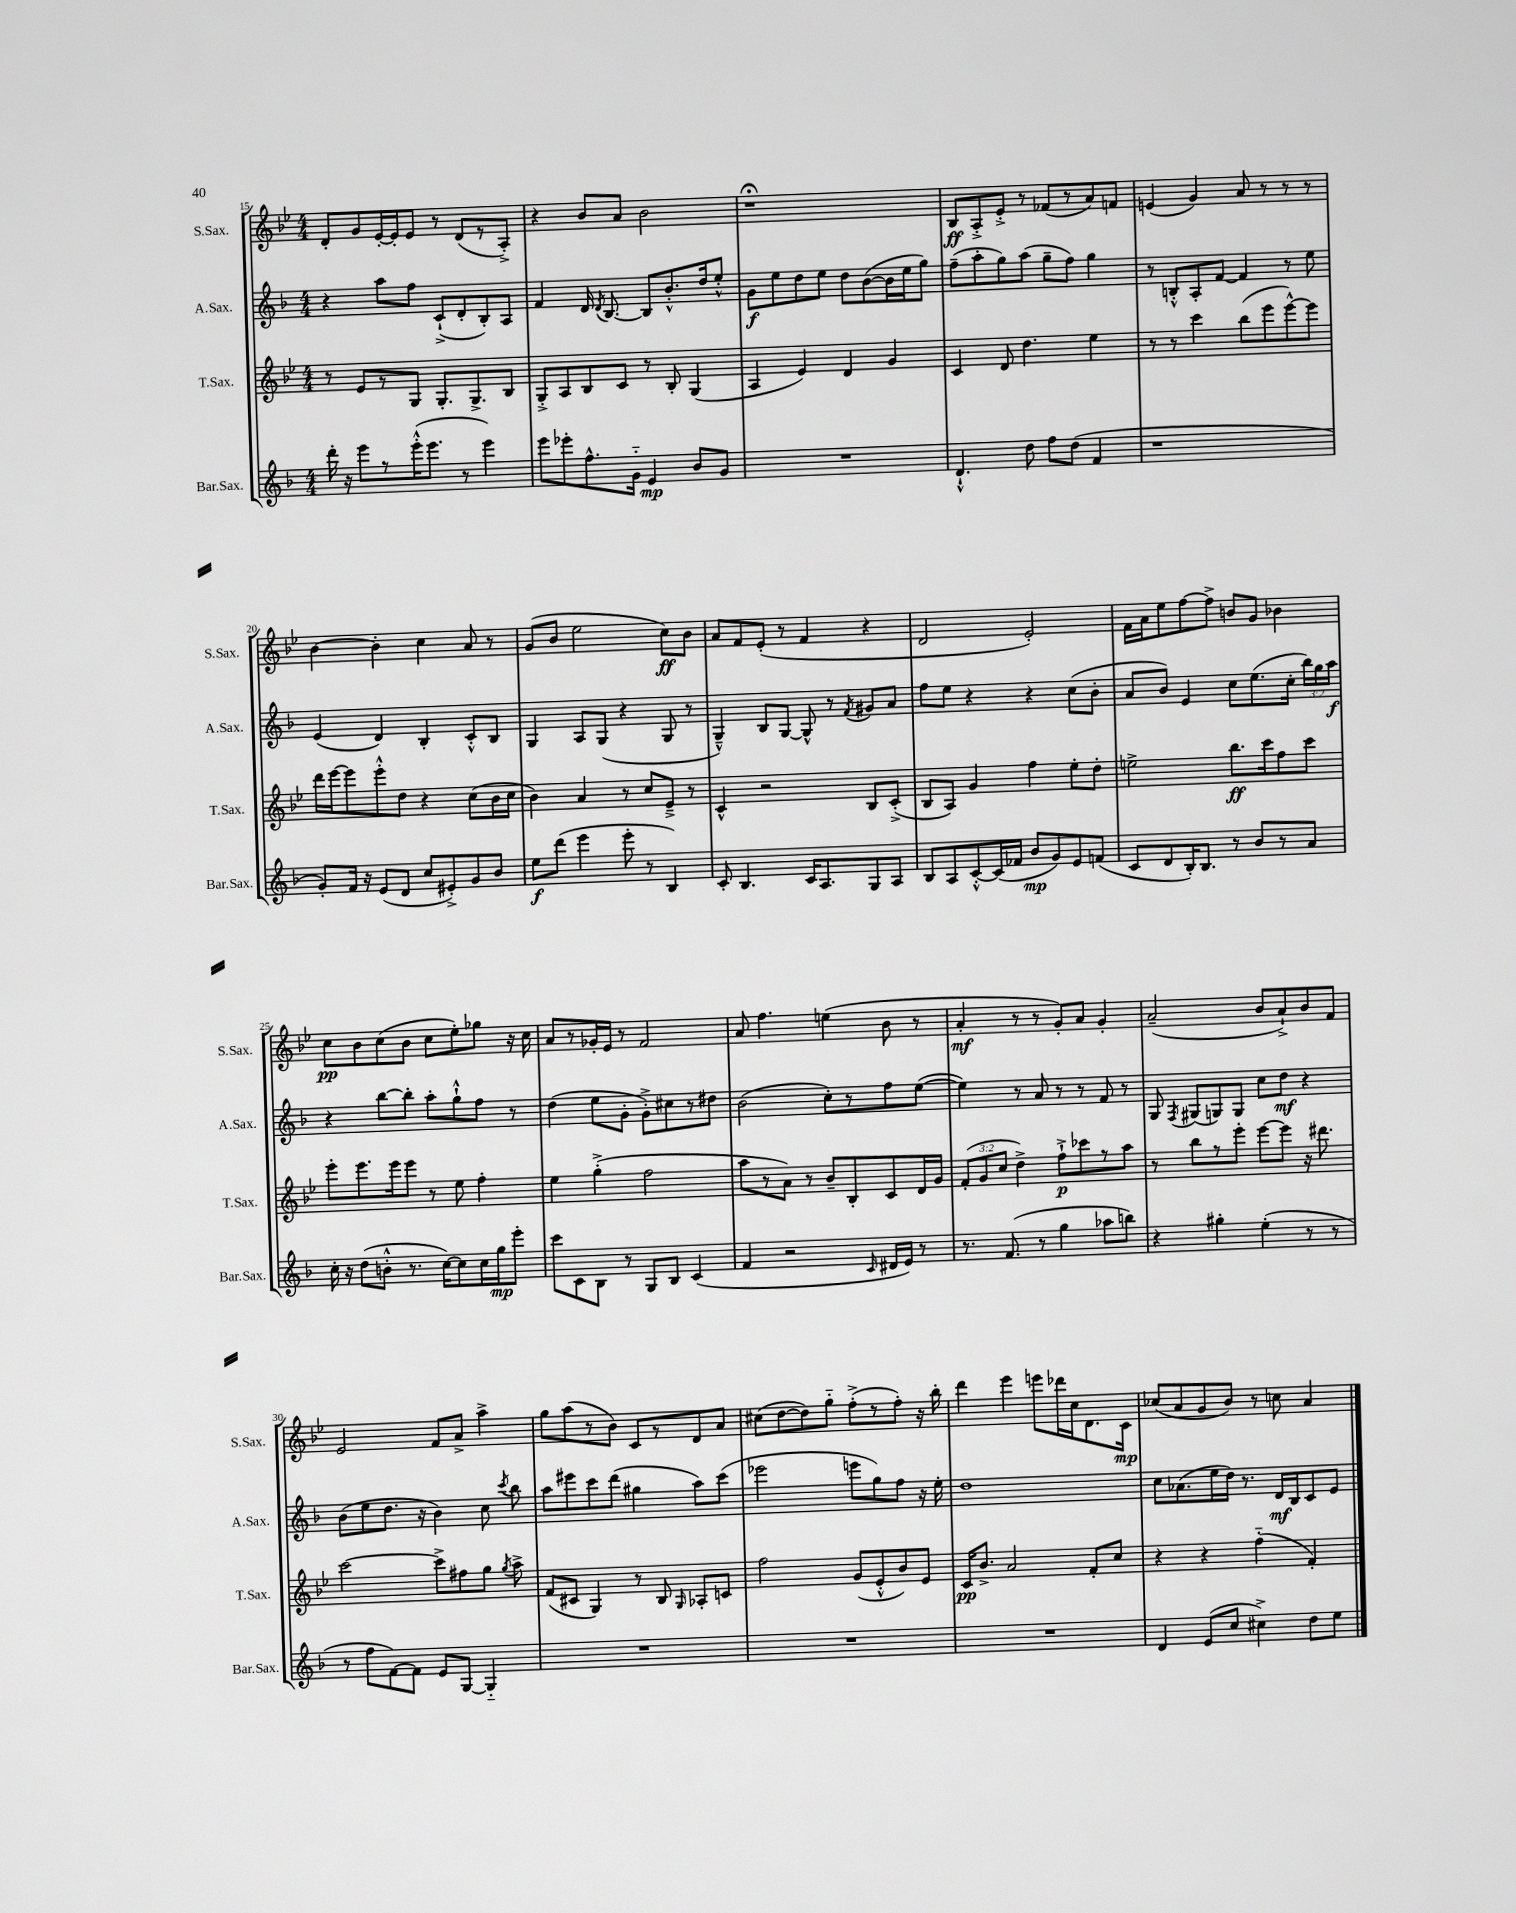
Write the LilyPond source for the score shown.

<<
\new StaffGroup <<
\new Staff = "s0" \with { instrumentName = "S.Sax." shortInstrumentName = "S.Sax." } {
    \clef treble \key bes \major \numericTimeSignature \time 4/4
    \autoBeamOff d'8[-. g'8 ees'16~-. ees'16-. ees'8] r8 d'8[( r8 a8]-.->) |
    r4 bes'8[ a'8] bes'2 |
    r1\fermata |
    bes8[\ff a8-.-> ees'8]-.-> r8 fes'8[( r8 a'8) f'8] |
    e'4( g'4) a'8 r8 r8 r8 |
    bes'4~ bes'4-. c''4 a'8 r8 |
    g'8[( bes'8] ees''2 c''8[\ff) bes'8] |
    a'8[ f'8 ees'8]-.( r8 f'4 r4 |
    d'2 ees'2-.) |
    f'16[ a'16 ees''8 f''8~ f''8]-> b'8[ g'8] bes'4 |
    c''8[\pp bes'8 c''8( bes'8] c''8[ ees''8-.) ges''8] r16 c''16 |
    a'8[ r8 ges'16-. ees'16] r8 f'2 |
    a'8 f''4. e''4( bes'8 r8 |
    a'4-.\mf r8 r8 g'8[-.) a'8] g'4-. |
    a'2--( bes'8[ a'8-!->) bes'8 f'8] |
    ees'2 f'8[ a'8]-> a''4-> |
    g''8[ a''8( r8 bes'8]) c'8[ r8 d'8 a'8] |
    cis''8[( d''8~ d''8) g''8]-_ f''8[-.->( r8 f''8]-.) r16 bes''16-. |
    d'''4 ees'''4 e'''8[ des'''16 c''16 d'8. c'16]\mp |
    ces''8[( a'8 g'8 bes'8]) r8 c''8 a'4 \bar "|." |
}
\new Staff = "s1" \with { instrumentName = "A.Sax." shortInstrumentName = "A.Sax." } {
    \clef treble \key f \major \numericTimeSignature \time 4/4 \override Staff.TupletNumber.text = #tuplet-number::calc-fraction-text
    \autoBeamOff r4 a''8[ f''8] c'8[-!->( d'8-. bes8-.) a8] |
    f'4 d'16 \acciaccatura { d'8 } bes8.~ bes8[ bes'8.-.-^ d''16 e''8]-.-^ |
    g'8[\f e''8 d''8 e''8] d''8[ bes'8~( bes'16 e''16 g''8]) |
    f''8[--( a''8-. g''8) a''8]( g''8[-- f''8]) g''4 |
    r8 b8[-.-^ a8-. f'8]~ f'4 r8 e''8 |
    e'4( d'4) bes4-. c'8[-.-^ bes8] |
    g4 a8[ g8]( r4 g8 r8 |
    g4---^) bes8[ g8]~ g8-^ r8 \acciaccatura { f'8 } gis'8[ a'8] |
    f''8[ e''8] r4 r4 c''8[( bes'8]-. |
    a'8[ bes'8]) e'4 c''8[ e''8.( c''16]-. \tuplet 3/2 { bes''16[) g''16 a''16]\f } |
    r4 bes''8[~ bes''8]-. a''8[-. g''8-!-^ f''8] r8 |
    d''4( e''8[ g'8]-. g'8[-.->) cis''8 r8 dis''8] |
    bes'2( c''8[-.) r8 f''8 e''8]~( |
    e''4) r8 a'8 r8 r8 f'8 r8 |
    g8 \acciaccatura { f8 } gis8[( g8) g8] c''8[ d''8]\mf r4 |
    bes'8[( e''8 d''8.] r16 bes'4) c''8 \acciaccatura { c'''8 } bes''8 |
    a''8[ eis'''8 c'''8 d'''8]( gis''4 a''8[) c'''8]( |
    ees'''2 e'''8[ g''8) f''8] r16 e''16-. |
    d''1 |
    c''8[ aes'8.( e''16 d''16]) r8. d'16[\mf bes16 c'8 e'8] \bar "|." |
}
\new Staff = "s2" \with { instrumentName = "T.Sax." shortInstrumentName = "T.Sax." } {
    \clef treble \key bes \major \numericTimeSignature \time 4/4 \override Staff.TupletNumber.text = #tuplet-number::calc-fraction-text
    \autoBeamOff r8 ees'8[ r8 g8] g8.[-. g8.-> bes8] |
    g8[-.-> a8 bes8 c'8] r8 bes8-. g4( |
    a4 ees'4) d'4 g'4 |
    c'4 d'8 d''4. ees''4 |
    r8 r8 c'''4 bes''8[( ees'''8 ees'''8~-^) ees'''8] |
    d'''16[ ees'''16~ ees'''8 ees'''8-.-^ d''8] r4 c''8[( bes'16 c''16] |
    bes'4) a'4 r8 c''8[ ees'8]---> r8 |
    c'4-^ r2 bes8[ c'8]-.->( |
    bes8[ a8]) g'4 f''4 ees''8[-. d''8]-. |
    e''2-> bes''8.[\ff c'''16 f''8 c'''8] |
    ees'''8[-. ees'''8. ees'''16 ees'''8] r8 ees''8 f''4-. |
    ees''4 g''4-.->( f''2 |
    a''8[ r8 a'8]) r8 bes'8[-- bes8-. c'8 d'16 g'16] |
    \tuplet 3/2 { f'8[-.( g'8 c''8] } d''4->) f''8[-!->\p ces'''8 r8 a''8] |
    r8 bes''8[ r8 ees'''8]-. ees'''8[~ ees'''8] r16 dis'''8. |
    c'''2~ c'''8[-> fis''8 g''8] \acciaccatura { g''8 } a''8-> |
    f'8[( cis'8] g4) r8 bes8 \grace { g16 } aes8[-. c'8] |
    f''2 g'8[( ees'8-.-^ bes'8) ees'8] |
    c'16[\pp bes'8.]-> a'2 f'8[-. c''8] |
    r4 r4 f''4-_( f'4-.) \bar "|." |
}
\new Staff = "s3" \with { instrumentName = "Bar.Sax." shortInstrumentName = "Bar.Sax." } {
    \clef treble \key f \major \numericTimeSignature \time 4/4
    \autoBeamOff d'''16-. r16 e'''8[ r8 e'''16-.-^( e'''8.] r8 e'''4) |
    e'''8[ ees'''8-. f''8.-^ g'16]-_ e'4\mp bes'8[ g'8] |
    R1 |
    d'4.-!-^ d''8 f''8[ d''8]( f'4 |
    r1 |
    g'8[-.) f'16] r16 e'8[( d'8] c''8[ eis'8-.->) g'8 bes'8] |
    e''8[\f d'''8]( e'''4 e'''8-. r8 bes4) |
    c'8-. bes4. c'16[ a8. g8 a8] |
    bes8[ a8 c'8~-.-^ c'16( fes'16] bes'8[\mp g'8) e'8 f'8]( |
    c'8[ d'8 bes16-.) bes8.] r8 bes'8[ r8 a'8] |
    c''16-. r16 d''8[( b'8]-.-^ r8. c''16[~) c''8 c''16 g''16\mp e'''8]-. |
    c'''8[ c'8 bes8] r8 g8[ bes8] c'4( |
    f'4 r2 \grace { c'16 } dis'16[ e'16]) r8 |
    r8. f'8.( r8 g''4 aes''8[ b''8]) |
    r4 gis''4-. e''4-.( r8 r8 |
    r8 f''8[ f'8~) f'8] e'8[ g8]~ g4-_ |
    R1 |
    R1 |
    R1 |
    d'4 e'8[( c''8] cis''4->) d''8[ e''8] \bar "|." |
}
>>
>>
\layout { \context { \Score currentBarNumber = #15 } }
